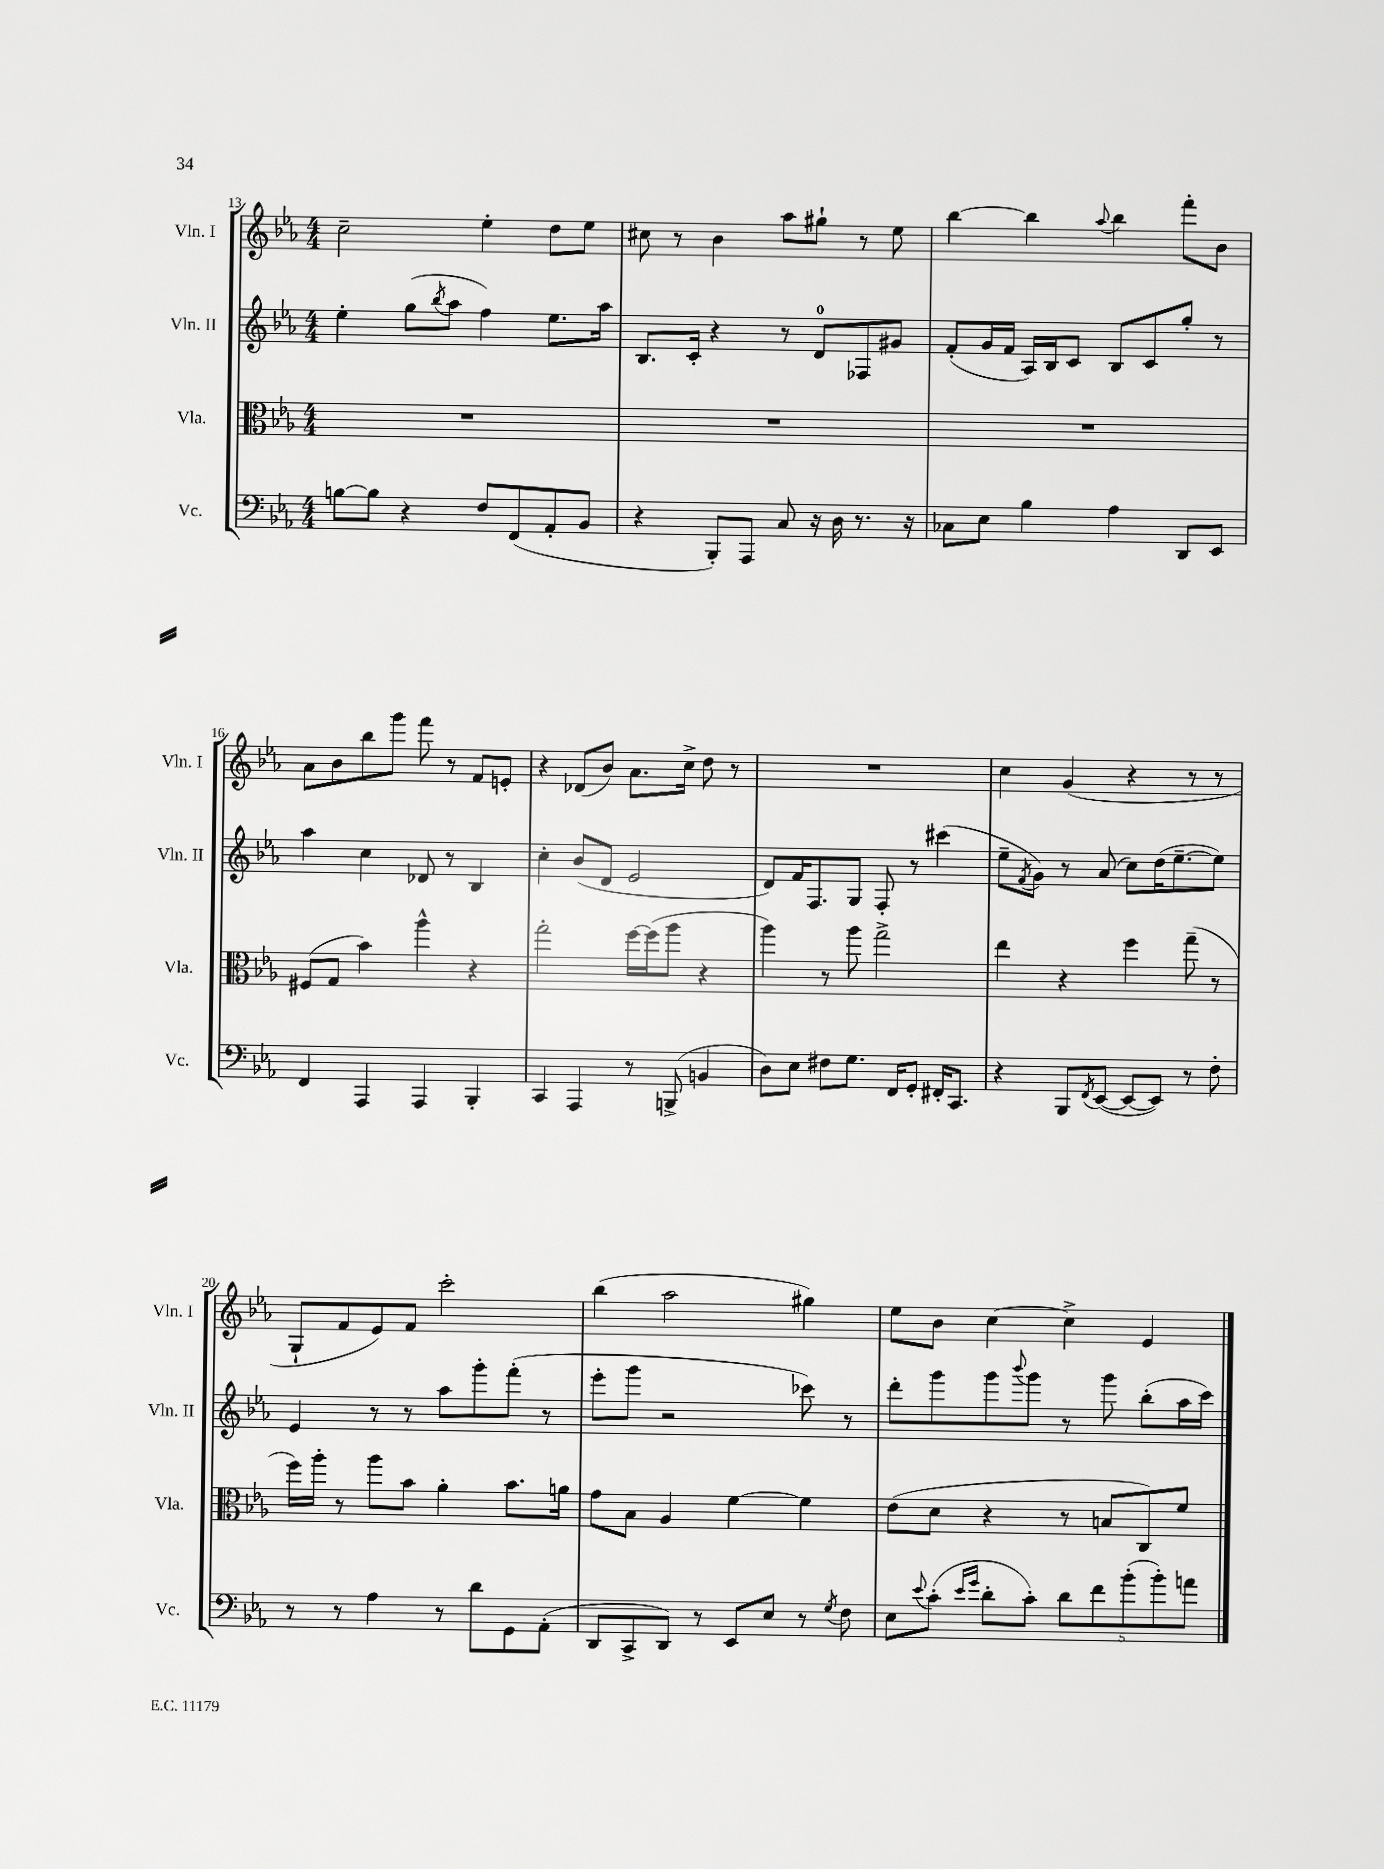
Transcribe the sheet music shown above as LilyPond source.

<<
\new StaffGroup <<
\new Staff = "s0" \with { instrumentName = "Vln. I" shortInstrumentName = "Vln. I" } {
    \clef treble \key ees \major \numericTimeSignature \time 4/4
    c''2-- ees''4-. d''8 ees''8 |
    cis''8 r8 bes'4 aes''8 gis''8-! r8 ees''8 |
    bes''4~ bes''4 \appoggiatura { aes''8 } bes''4 f'''8-. bes'8 |
    aes'8 bes'8 bes''8 g'''8 f'''8 r8 f'8 e'8-. |
    r4 des'8( bes'8) aes'8. c''16-> d''8 r8 |
    R1 |
    c''4 g'4( r4 r8 r8 |
    g8-! f'8 ees'8) f'8 c'''2-. |
    bes''4( aes''2 gis''4) |
    ees''8 bes'8 c''4~ c''4-> ees'4 \bar "|." |
}
\new Staff = "s1" \with { instrumentName = "Vln. II" shortInstrumentName = "Vln. II" } {
    \clef treble \key ees \major \numericTimeSignature \time 4/4
    ees''4-. g''8( \acciaccatura { bes''8 } aes''8 f''4) ees''8. aes''16 |
    bes8. c'16-. r4 r8 d'8-0 fes8 gis'8 |
    f'8-.( g'16 f'16 aes16) bes16 c'8 bes8 c'8 g''8-. r8 |
    aes''4 c''4 des'8 r8 bes4 |
    c''4-. bes'8( d'8 ees'2 |
    d'8) f'16 f8. g8 f8-. r8 cis'''4( |
    ees''8-- \acciaccatura { f'8 } g'8) r8 aes'8( c''8) d''16( ees''8.~-- ees''8) |
    ees'4 r8 r8 aes''8 g'''8-. f'''8-.( r8 |
    ees'''8-. g'''8 r2 ces'''8) r8 |
    d'''8-. g'''8 g'''8 \appoggiatura { bes'''8 } g'''8 r8 g'''8 bes''8-.( aes''16 c'''16) \bar "|." |
}
\new Staff = "s2" \with { instrumentName = "Vla." shortInstrumentName = "Vla." } {
    \clef alto \key ees \major \numericTimeSignature \time 4/4
    R1 |
    R1 |
    R1 |
    fis8( g8 bes'4) aes''4-^ r4 |
    g''2-. f''16~ f''16( aes''8 r4 |
    aes''4) r8 aes''8 g''2-> |
    ees''4 r4 f''4 g''8--( r8 |
    f''16) aes''16-. r8 aes''8 bes'8 aes'4-. bes'8. a'16 |
    g'8 bes8 aes4 f'4~ f'4 |
    ees'8( d'8 r4 r8 b8 c8) f'8 \bar "|." |
}
\new Staff = "s3" \with { instrumentName = "Vc." shortInstrumentName = "Vc." } {
    \clef bass \key ees \major \numericTimeSignature \time 4/4
    b8~ b8 r4 f8 f,8( aes,8-. bes,8 |
    r4 bes,,8-.) aes,,8 c8 r16 d16 r8. r16 |
    ces8 ees8 bes4 aes4 d,8 ees,8 |
    f,4 aes,,4 aes,,4 bes,,4-. |
    c,4 aes,,4 r8 b,,8->( b,4 |
    d8) ees8 fis8 g8. f,16 g,8-. fis,16-. c,8. |
    r4 bes,,8 \acciaccatura { f,8 } ees,8~( ees,8~ ees,8) r8 f8-. |
    r8 r8 aes4 r8 d'8 g,8 aes,8-.( |
    d,8 c,8-> d,8) r8 ees,8 ees8 r8 \acciaccatura { g8 } f8 |
    ees8 \appoggiatura { ees'8 } c'8-.( \grace { ees'16 g'16 } d'8-. c'8-.) \tuplet 5/4 { d'8 f'8 bes'8-.( bes'8-.) a'8 } \bar "|." |
}
>>
>>
\layout { \context { \Score currentBarNumber = #13 } }
